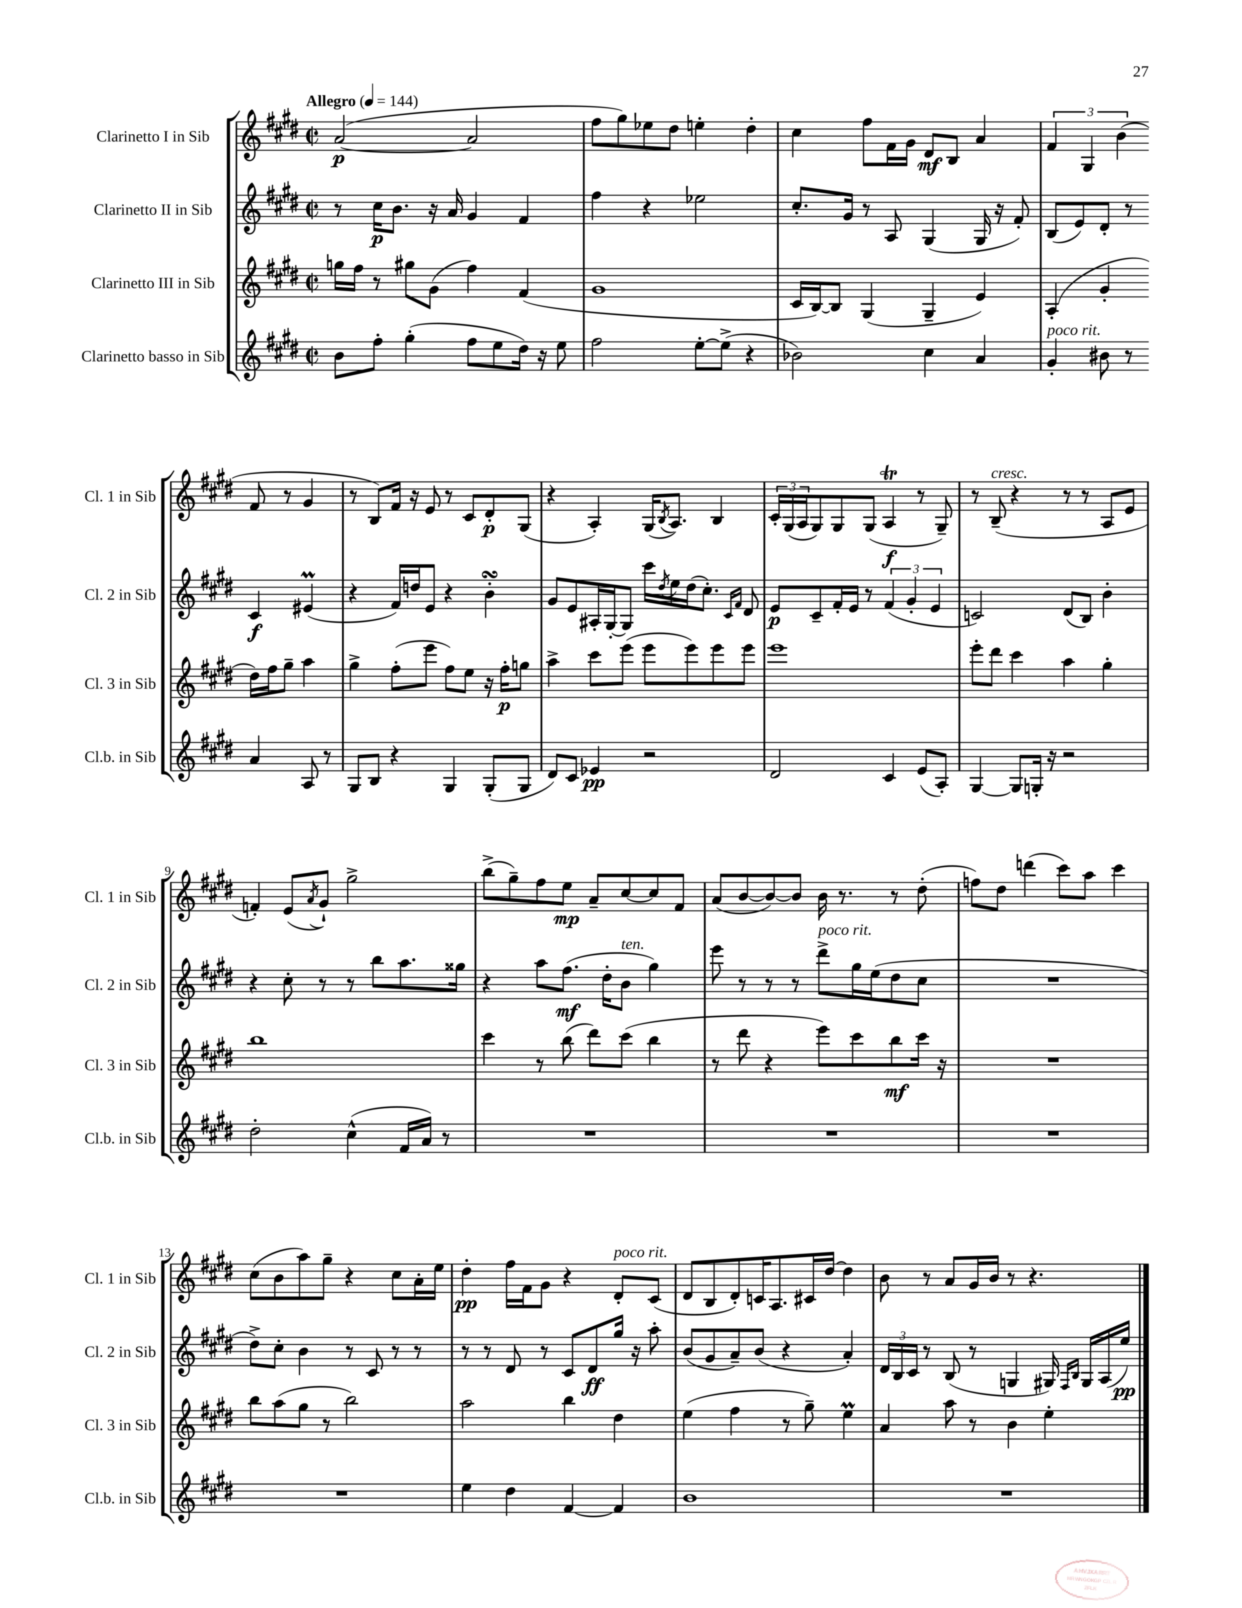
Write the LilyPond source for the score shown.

<<
\new StaffGroup <<
\new Staff = "s0" \with { instrumentName = "Clarinetto I in Sib" shortInstrumentName = "Cl. 1 in Sib" } {
    \clef treble \key e \major \defaultTimeSignature \time 2/2 \tempo "Allegro" 4 = 144
    a'2~\p( a'2 |
    fis''8 gis''8) ees''8 dis''8 e''4-. dis''4-. |
    cis''4 fis''8 fis'16 gis'16 dis'8\mf b8 a'4 |
    \tuplet 3/2 { fis'4 gis4 b'4( } fis'8 r8 gis'4 |
    r8 b8) fis'16 r16 e'8 r8 cis'8 dis'8-.\p gis8( |
    r4 a4-.) gis16( \acciaccatura { b8 } a8.) b4 |
    \tuplet 3/2 { cis'16-. gis16( a16 } gis8) gis8 gis8( a4\trill\f r8 gis8--) |
    r8 b8--^\markup { \italic "cresc." }( r4 r8 r8 a8 e'8 |
    f'4-.) e'8( \acciaccatura { a'8 } gis'8-!) gis''2-> |
    b''8->( gis''8--) fis''8 e''8\mp a'8-- cis''8~ cis''8 fis'8 |
    a'8( b'8~ b'8~) b'8 b'16 r8. r8 dis''8-.( |
    f''8) dis''8 d'''4( cis'''8) a''8 cis'''4 |
    cis''8( b'8 a''8) gis''8-- r4 cis''8 a'16-. e''16 |
    dis''4-.\pp fis''16 fis'16 gis'8 r4 dis'8-.^\markup { \italic "poco rit." } cis'8( |
    dis'8 b8 dis'8-.) c'16 a8. cis'16 dis''16~ dis''4 |
    b'8 r8 a'8 gis'16 b'16 r8 r4. \bar "|." |
}
\new Staff = "s1" \with { instrumentName = "Clarinetto II in Sib" shortInstrumentName = "Cl. 2 in Sib" } {
    \clef treble \key e \major \defaultTimeSignature \time 2/2
    r8 cis''16\p b'8. r16 a'16 gis'4 fis'4 |
    fis''4 r4 ees''2 |
    cis''8.-. gis'16 r8 a8 gis4( gis16 r16 fis'8-.) |
    b8( e'8) dis'8-. r8 cis'4\f eis'4\prall( |
    r4 fis'16) d''16 e'8 r4 b'4-.\turn |
    gis'8 e'8 ais16-. gis16~-. gis8 cis'''16 \acciaccatura { dis''8 } e''16 dis''16( cis''8.-.) \grace { cis'16 fis'16 } dis'8 |
    e'8\p cis'8-- fis'16-. e'16 r8 \tuplet 3/2 { fis'4( gis'4-. e'4 } |
    c'2) dis'8( b8) b'4-. |
    r4 cis''8-. r8 r8 b''8 a''8. gisis''16 |
    r4 a''8 fis''8.\mf( dis''16-. b'8^\markup { \italic "ten." } gis''4) |
    e'''8 r8 r8 r8 dis'''8->^\markup { \italic "poco rit." } gis''16 e''16( dis''8 cis''8 |
    R1 |
    dis''8->) cis''8-. b'4 r8 cis'8 r8 r8 |
    r8 r8 dis'8 r8 cis'8 dis'8\ff gis''16 r16 a''8-. |
    b'8( gis'8 a'8--) b'8( r4 a'4-.) |
    \tuplet 3/2 { dis'16 b16 cis'16 } r8 b8( r8 g4 gis16) \grace { fis16 b16 } gis16 a16( e''16\pp) \bar "|." |
}
\new Staff = "s2" \with { instrumentName = "Clarinetto III in Sib" shortInstrumentName = "Cl. 3 in Sib" } {
    \clef treble \key e \major \defaultTimeSignature \time 2/2
    g''16 fis''16 r8 gis''8 gis'8( fis''4) fis'4( |
    gis'1 |
    cis'16 b16~) b8 gis4( gis4-- e'4) |
    a4-.( gis'4-. dis''16) fis''16 gis''8-- a''4 |
    gis''4-> fis''8-.( e'''8 fis''8) e''8 r16 fis''16-.\p g''8 |
    a''4-> cis'''8 e'''8( e'''8 e'''8) e'''8 e'''8 |
    e'''1 |
    e'''8-. dis'''8 cis'''4 a''4 gis''4-. |
    b''1 |
    cis'''4 r8 b''8( dis'''8) cis'''8( b''4 |
    r8 dis'''8 r4 e'''8) cis'''8 b''8\mf cis'''16 r16 |
    R1 |
    b''8 a''8( gis''8 r8 b''2) |
    a''2 b''4 dis''4 |
    e''4( fis''4 r8 gis''8--) e''4\prall |
    a'4 a''8 r8 b'4 e''4-. \bar "|." |
}
\new Staff = "s3" \with { instrumentName = "Clarinetto basso in Sib" shortInstrumentName = "Cl.b. in Sib" } {
    \clef treble \key e \major \defaultTimeSignature \time 2/2
    b'8 fis''8-. gis''4-.( fis''8 e''8 dis''16) r16 e''8 |
    fis''2 e''8~-. e''8->( r4 |
    bes'2) cis''4 a'4 |
    gis'4-.^\markup { \italic "poco rit." } bis'8 r8 a'4 a8 r8 |
    gis8 b8 r4 gis4 gis8-.( gis8 |
    dis'8) cis'8 ees'4\pp r2 |
    dis'2 cis'4 e'8( a8-.) |
    gis4~ gis8 g16-. r16 r2 |
    dis''2-. cis''4-^( fis'16 a'16) r8 |
    R1 |
    R1 |
    R1 |
    R1 |
    e''4 dis''4 fis'4~ fis'4 |
    b'1 |
    R1 \bar "|." |
}
>>
>>
